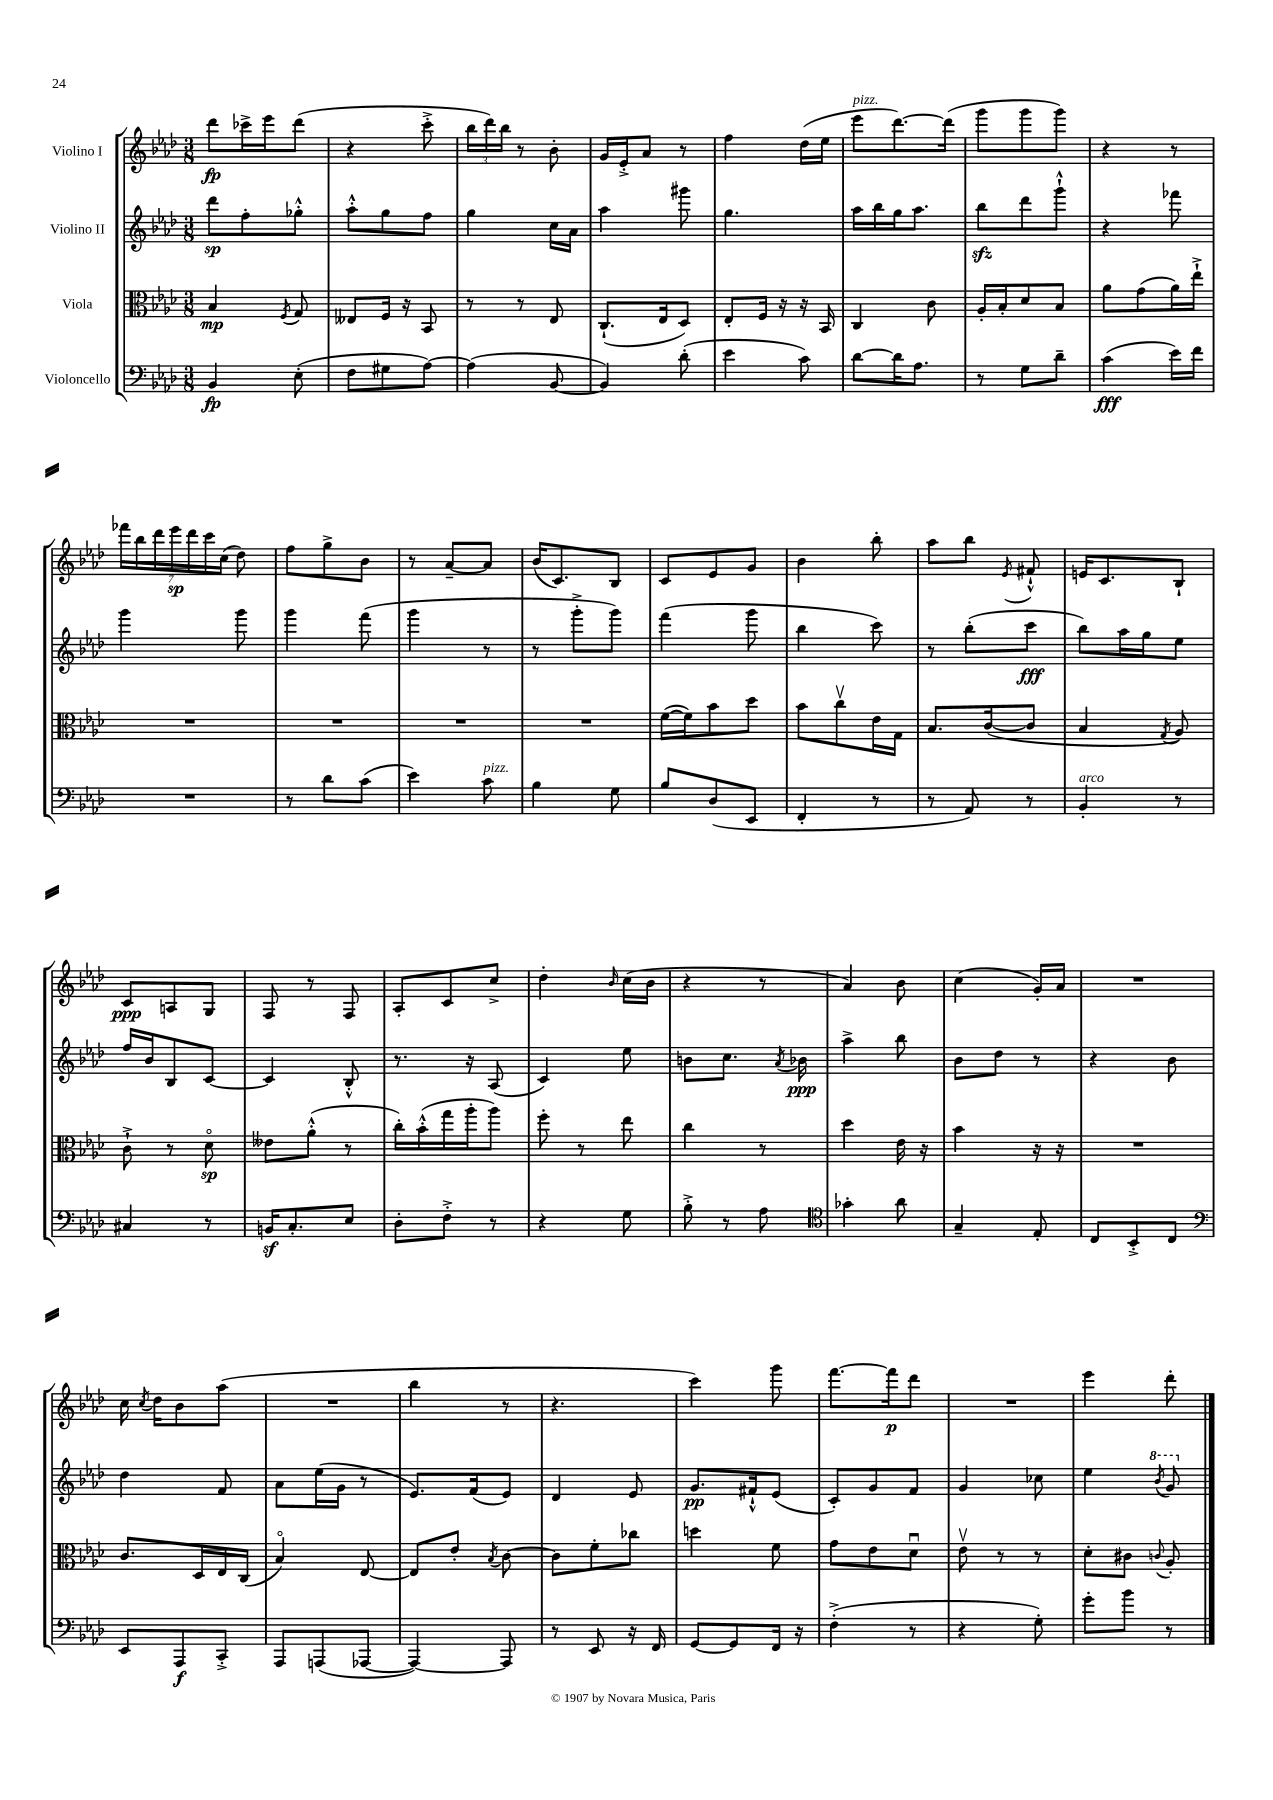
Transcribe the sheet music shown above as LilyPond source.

<<
\new StaffGroup <<
\new Staff = "s0" \with { instrumentName = "Violino I" } {
    \clef treble \key aes \major \numericTimeSignature \time 3/8
    \autoBeamOff des'''8[\fp ces'''16-> ees'''16 des'''8]( |
    r4 c'''8-.-> |
    \tuplet 3/2 { bes''16[ des'''16) bes''16] } r8 bes'8-. |
    g'16[ ees'16-.-> aes'8] r8 |
    f''4 des''16[( ees''16] |
    ees'''8[^\markup { \italic "pizz." } des'''8.~) des'''16]( |
    g'''8[ g'''8 g'''8]) |
    r4 r8 |
    \tuplet 7/4 { fes'''16[ bes''16 des'''16 ees'''16\sp des'''16 c'''16 c''16]( } des''8) |
    f''8[ g''8-> bes'8] |
    r8 aes'8[~-- aes'8] |
    bes'16[( c'8.) bes8] |
    c'8[ ees'8 g'8] |
    bes'4 bes''8-. |
    aes''8[ bes''8] \acciaccatura { ees'8 } fis'8-!-^ |
    e'16[ c'8. bes8]-! |
    c'8[\ppp a8 g8] |
    f8 r8 f8 |
    aes8[-. c'8 c''8]-> |
    des''4-. \grace { bes'16 } c''16[( bes'16] |
    r4 r8 |
    aes'4) bes'8 |
    c''4( g'16[-.) aes'16] |
    R4. |
    c''16 \acciaccatura { c''8 } des''16[ bes'8 aes''8]( |
    R4. |
    bes''4 r8 |
    r4. |
    c'''4) g'''8 |
    f'''8.[~ f'''16\p des'''8] |
    R4. |
    ees'''4 des'''8-. \bar "|." |
}
\new Staff = "s1" \with { instrumentName = "Violino II" } {
    \clef treble \key aes \major \numericTimeSignature \time 3/8
    \autoBeamOff des'''8[\sp f''8-. ges''8]-.-^ |
    aes''8[-.-^ g''8 f''8] |
    g''4 c''16[ aes'16] |
    aes''4 gis'''8 |
    g''4. |
    aes''16[ bes''16 g''16 aes''8.] |
    bes''8[\sfz des'''8 g'''8]-!-^ |
    r4 fes'''8 |
    g'''4 g'''8 |
    g'''4 f'''8( |
    g'''4 r8 |
    r8 g'''8[-.-> g'''8]) |
    f'''4( g'''8 |
    bes''4 c'''8) |
    r8 bes''8[-.( c'''8]\fff |
    bes''8[) aes''16 g''16 ees''8] |
    f''16[ bes'16 bes8 c'8]~ |
    c'4 bes8-.-^ |
    r8. r16 aes8( |
    c'4) ees''8 |
    b'8[ c''8.] \acciaccatura { aes'8 } bes'16\ppp |
    aes''4-> bes''8 |
    bes'8[ des''8] r8 |
    r4 bes'8 |
    des''4 f'8 |
    aes'8[ ees''16( g'16] r8 |
    ees'8.[) f'16( ees'8]) |
    des'4 ees'8 |
    g'8.[\pp fis'16-!-^ ees'8]( |
    c'8[-.) g'8 f'8] |
    g'4 ces''8 |
    ees''4 \ottava #1 \acciaccatura { bes''8 } g''8 \ottava #0 \bar "|." |
}
\new Staff = "s2" \with { instrumentName = "Viola" } {
    \clef alto \key aes \major \numericTimeSignature \time 3/8
    \autoBeamOff bes4\mp \acciaccatura { f8 } g8 |
    eeses8[ f16] r16 bes,8 |
    r8 r8 ees8 |
    c8.[-!( ees16 des8]) |
    ees8[-. f16] r16 r16 bes,16 |
    c4 c'8 |
    aes16[-. bes16-. des'8 bes8] |
    aes'8[ g'8( aes'16) ees''16]-!-> |
    R4. |
    R4. |
    R4. |
    R4. |
    f'16[~( f'16) bes'8 des''8] |
    bes'8[ c''8\upbow ees'16 g16] |
    bes8.[ c'16~( c'8] |
    bes4 \acciaccatura { g8 } aes8) |
    c'8-!-> r8 des'8\flageolet\sp |
    eeses'8[ aes'8]-.-^( r8 |
    c''16[-.) bes'16-.-^( g''16 aes''16-. aes''8]) |
    f''8-. r8 ees''8 |
    c''4 r8 |
    des''4 ees'16 r16 |
    bes'4 r16 r16 |
    R4. |
    c'8.[ des16 ees16 c16]( |
    bes4\flageolet) ees8~ |
    ees8[ ees'8]-. \acciaccatura { bes8 } c'8~ |
    c'8[ f'8-. ces''8] |
    d''4 f'8 |
    g'8[ ees'8 des'8]\downbow |
    ees'8\upbow r8 r8 |
    des'8[-. cis'8] \appoggiatura { c'8 } aes8-. \bar "|." |
}
\new Staff = "s3" \with { instrumentName = "Violoncello" } {
    \clef bass \key aes \major \numericTimeSignature \time 3/8
    \autoBeamOff bes,4\fp ees8-.( |
    f8[ gis8 aes8]~) |
    aes4( bes,8~ |
    bes,4) des'8-.( |
    ees'4 c'8) |
    des'8[~ des'16 aes8.] |
    r8 g8[ des'8]-- |
    c'4\fff( ees'16[) f'16] |
    R4. |
    r8 des'8[ c'8]( |
    ees'4) c'8^\markup { \italic "pizz." } |
    bes4 g8 |
    bes8[ des8( ees,8] |
    f,4-. r8 |
    r8 aes,8) r8 |
    bes,4-.^\markup { \italic "arco" } r8 |
    cis4 r8 |
    b,16[\sf c8.-. ees8] |
    des8[-. f8]-.-> r8 |
    r4 g8 |
    bes8-.-> r8 aes8 |
    \clef tenor ges'4-. aes'8 |
    g4-- ees8-. |
    c8[ bes,8-.-> c8] |
    \clef bass ees,8[ aes,,8\f c,8]-.-> |
    aes,,8[ a,,8( aes,,8]~ |
    aes,,4~) aes,,8 |
    r8 ees,8 r16 f,16 |
    g,8[~ g,8 f,16] r16 |
    f4-.->( r8 |
    r4 g8-.) |
    g'8[-. bes'8] r8 \bar "|." |
}
>>
>>
\layout { \context { \Score \remove "Bar_number_engraver" } }
